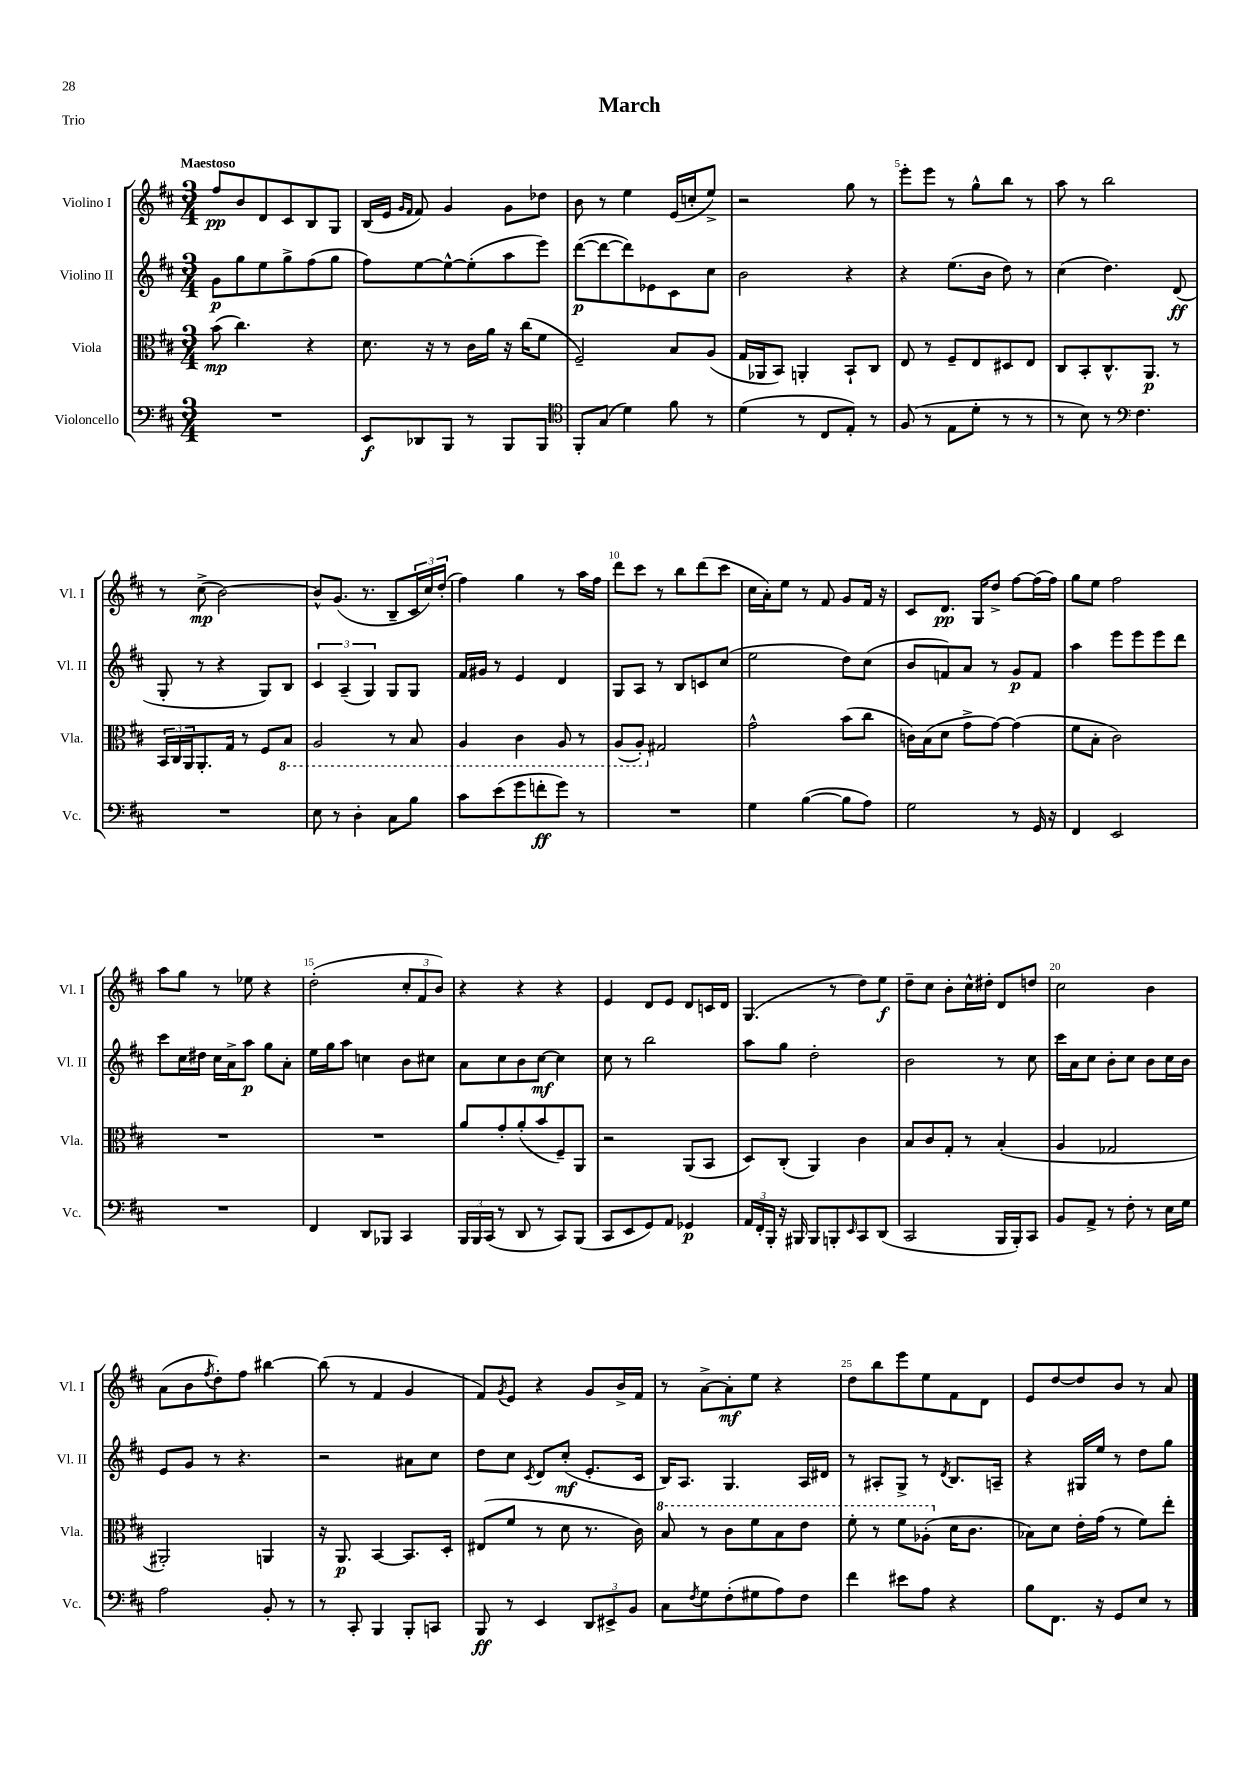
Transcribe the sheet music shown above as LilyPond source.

\header { title = "March" piece = "Trio" }
<<
\new StaffGroup <<
\new Staff = "s0" \with { instrumentName = "Violino I" shortInstrumentName = "Vl. I" } {
    \clef treble \key d \major \numericTimeSignature \time 3/4 \tempo "Maestoso"
    fis''8\pp b'8 d'8 cis'8 b8 g8 |
    b16( e'16 \grace { g'16 fis'16 } fis'8) g'4 g'8 des''8 |
    b'8 r8 e''4 e'16( c''16-. e''8->) |
    r2 g''8 r8 |
    e'''8-. e'''8 r8 g''8-^ b''8 r8 |
    a''8 r8 b''2 |
    r8 cis''8->\mp( b'2~) |
    b'8-^ g'8.( r8. b8-- \tuplet 3/2 { cis'16 cis''16) d''16-.( } |
    fis''4) g''4 r8 a''16 fis''16 |
    d'''8 cis'''8 r8 b''8 d'''8( cis'''8 |
    cis''16 a'16-.) e''8 r8 fis'8 g'8 fis'16 r16 |
    cis'8 d'8.\pp g16 d''8-> fis''8~ fis''16( fis''16) |
    g''8 e''8 fis''2 |
    a''8 g''8 r8 ees''8 r4 |
    d''2-.( \tuplet 3/2 { cis''8-. fis'8 b'8) } |
    r4 r4 r4 |
    e'4 d'8 e'8 d'8 c'16 d'16 |
    g4.( r8 d''8) e''8\f |
    d''8-- cis''8 b'8-. cis''16-^ dis''16-. d'8 d''8 |
    cis''2 b'4 |
    a'8( b'8 \acciaccatura { fis''8 } d''8-.) fis''8 bis''4~ |
    bis''8( r8 fis'4 g'4 |
    fis'8) \acciaccatura { g'8 } e'8 r4 g'8 b'16-> fis'16 |
    r8 a'8~-> a'8-.\mf e''8 r4 |
    d''8 b''8 e'''8 e''8 fis'8 d'8 |
    e'8 d''8~ d''8 b'8 r8 a'8 \bar "|." |
}
\new Staff = "s1" \with { instrumentName = "Violino II" shortInstrumentName = "Vl. II" } {
    \clef treble \key d \major \numericTimeSignature \time 3/4
    g'8\p g''8 e''8 g''8-> fis''8( g''8 |
    fis''8) e''8~ e''8~-^ e''8-.( a''8 e'''8) |
    d'''8~\p( d'''8~ d'''8) ees'8 cis'8 cis''8 |
    b'2 r4 |
    r4 e''8.( b'16 d''8) r8 |
    cis''4( d''4.) d'8\ff( |
    g8-. r8 r4 g8) b8 |
    \tuplet 3/2 { cis'4 a4--( g4) } g8 g8 |
    fis'16 gis'16 r8 e'4 d'4 |
    g8 a8 r8 b8 c'8 cis''8( |
    e''2 d''8) cis''8( |
    b'8 f'8) a'8 r8 g'8\p f'8 |
    a''4 e'''8 e'''8 e'''8 d'''8 |
    cis'''8 cis''16 dis''16 cis''16 a'16-> a''8\p g''8 a'8-. |
    e''16 g''16 a''8 c''4 b'8 cis''8 |
    a'8 cis''8 b'8 cis''8~\mf cis''4 |
    cis''8 r8 b''2 |
    a''8 g''8 d''2-. |
    b'2 r8 cis''8 |
    cis'''16 a'16 cis''8 b'8-. cis''8 b'8 cis''16 b'16 |
    e'8 g'8 r8 r4. |
    r2 ais'8 cis''8 |
    d''8 cis''8 \acciaccatura { cis'8 } d'8 cis''8-.\mf( e'8.-. cis'16 |
    b16) a8. g4. a16 dis'16 |
    r8 ais8-. g8-> r8 \acciaccatura { d'8 } b8. a16-- |
    r4 gis16 e''16 r8 d''8 g''8 \bar "|." |
}
\new Staff = "s2" \with { instrumentName = "Viola" shortInstrumentName = "Vla." } {
    \clef alto \key d \major \numericTimeSignature \time 3/4
    b'8\mp( cis''4.) r4 |
    d'8. r16 r8 cis'16 a'16 r16 cis''16( fis'8 |
    fis2--) b8 a8( |
    g16 aes,16 b,8) a,4-. b,8-! cis8 |
    e8 r8 fis8-- e8 dis8 e8 |
    cis8 b,8-. cis8.-^ a,8.\p r8 |
    \tuplet 3/2 { b,16 cis16 a,16 } a,8.-. g16 r8 fis8 \ottava #-1 b,8 |
    a,2 r8 b,8 |
    a,4 cis4 a,8 r8 |
    a,8( a,8-.) \ottava #0 gis2 |
    g'2-^ b'8( cis''8 |
    c'16) b16( d'8 g'8-> g'8~) g'4( |
    fis'8 b8-. cis'2) |
    R2. |
    R2. |
    a'8 g'8-. a'8-.( b'8 fis8--) a,8 |
    r2 a,8( b,8 |
    d8) cis8-.( a,4) cis'4 |
    b8 cis'8 g8-. r8 b4-.( |
    a4 ges2 |
    ais,2-.) a,4 |
    r16 a,8.\p b,4~ b,8. d16-. |
    eis8( fis'8 r8 d'8 r8. cis'16) |
    \ottava #1 b'8 r8 cis''8 fis''8 b'8 e''8 |
    fis''8-. r8 fis''8 aes'8-.( \ottava #0 d'16 cis'8. |
    bes8) d'8 e'16-. g'16( r8 fis'8) e''8-. \bar "|." |
}
\new Staff = "s3" \with { instrumentName = "Violoncello" shortInstrumentName = "Vc." } {
    \clef bass \key d \major \numericTimeSignature \time 3/4
    R2. |
    e,8\f des,8 b,,8 r8 b,,8 b,,8 |
    \clef tenor fis,8-. g8( d'4) fis'8 r8 |
    d'4( r8 cis8 e8-.) r8 |
    fis8( r8 e8 d'8-. r8 r8 |
    r8 b8) r8 \clef bass fis4. |
    R2. |
    e8 r8 d4-. cis8 b8 |
    cis'8 e'8( g'8 f'8-.\ff g'8) r8 |
    R2. |
    g4 b4~( b8 a8) |
    g2 r8 g,16 r16 |
    fis,4 e,2 |
    R2. |
    fis,4 d,8 bes,,8 cis,4 |
    \tuplet 3/2 { b,,16 b,,16 cis,16( } r8 d,8 r8 cis,8) b,,8( |
    cis,8 e,8 g,8) a,8 ges,4\p |
    \tuplet 3/2 { a,16 fis,16-. b,,16-. } r16 bis,,16 bis,,8 b,,8-. \grace { e,16 } cis,8 d,8( |
    cis,2 b,,16 b,,16-.) cis,8 |
    b,8 a,8-> r8 fis8-. r8 e16 g16 |
    a2 b,8-. r8 |
    r8 cis,8-. b,,4 b,,8-. c,8 |
    b,,8\ff r8 e,4 \tuplet 3/2 { d,8 eis,8-> b,8 } |
    cis8 \acciaccatura { fis8 } g8 fis8-.( gis8 a8) fis8 |
    fis'4 eis'8 a8 r4 |
    b8 fis,8. r16 g,8 e8 r8 \bar "|." |
}
>>
>>
\layout { \context { \Score \override BarNumber.break-visibility = ##(#f #t #t) barNumberVisibility = #(every-nth-bar-number-visible 5) } }
